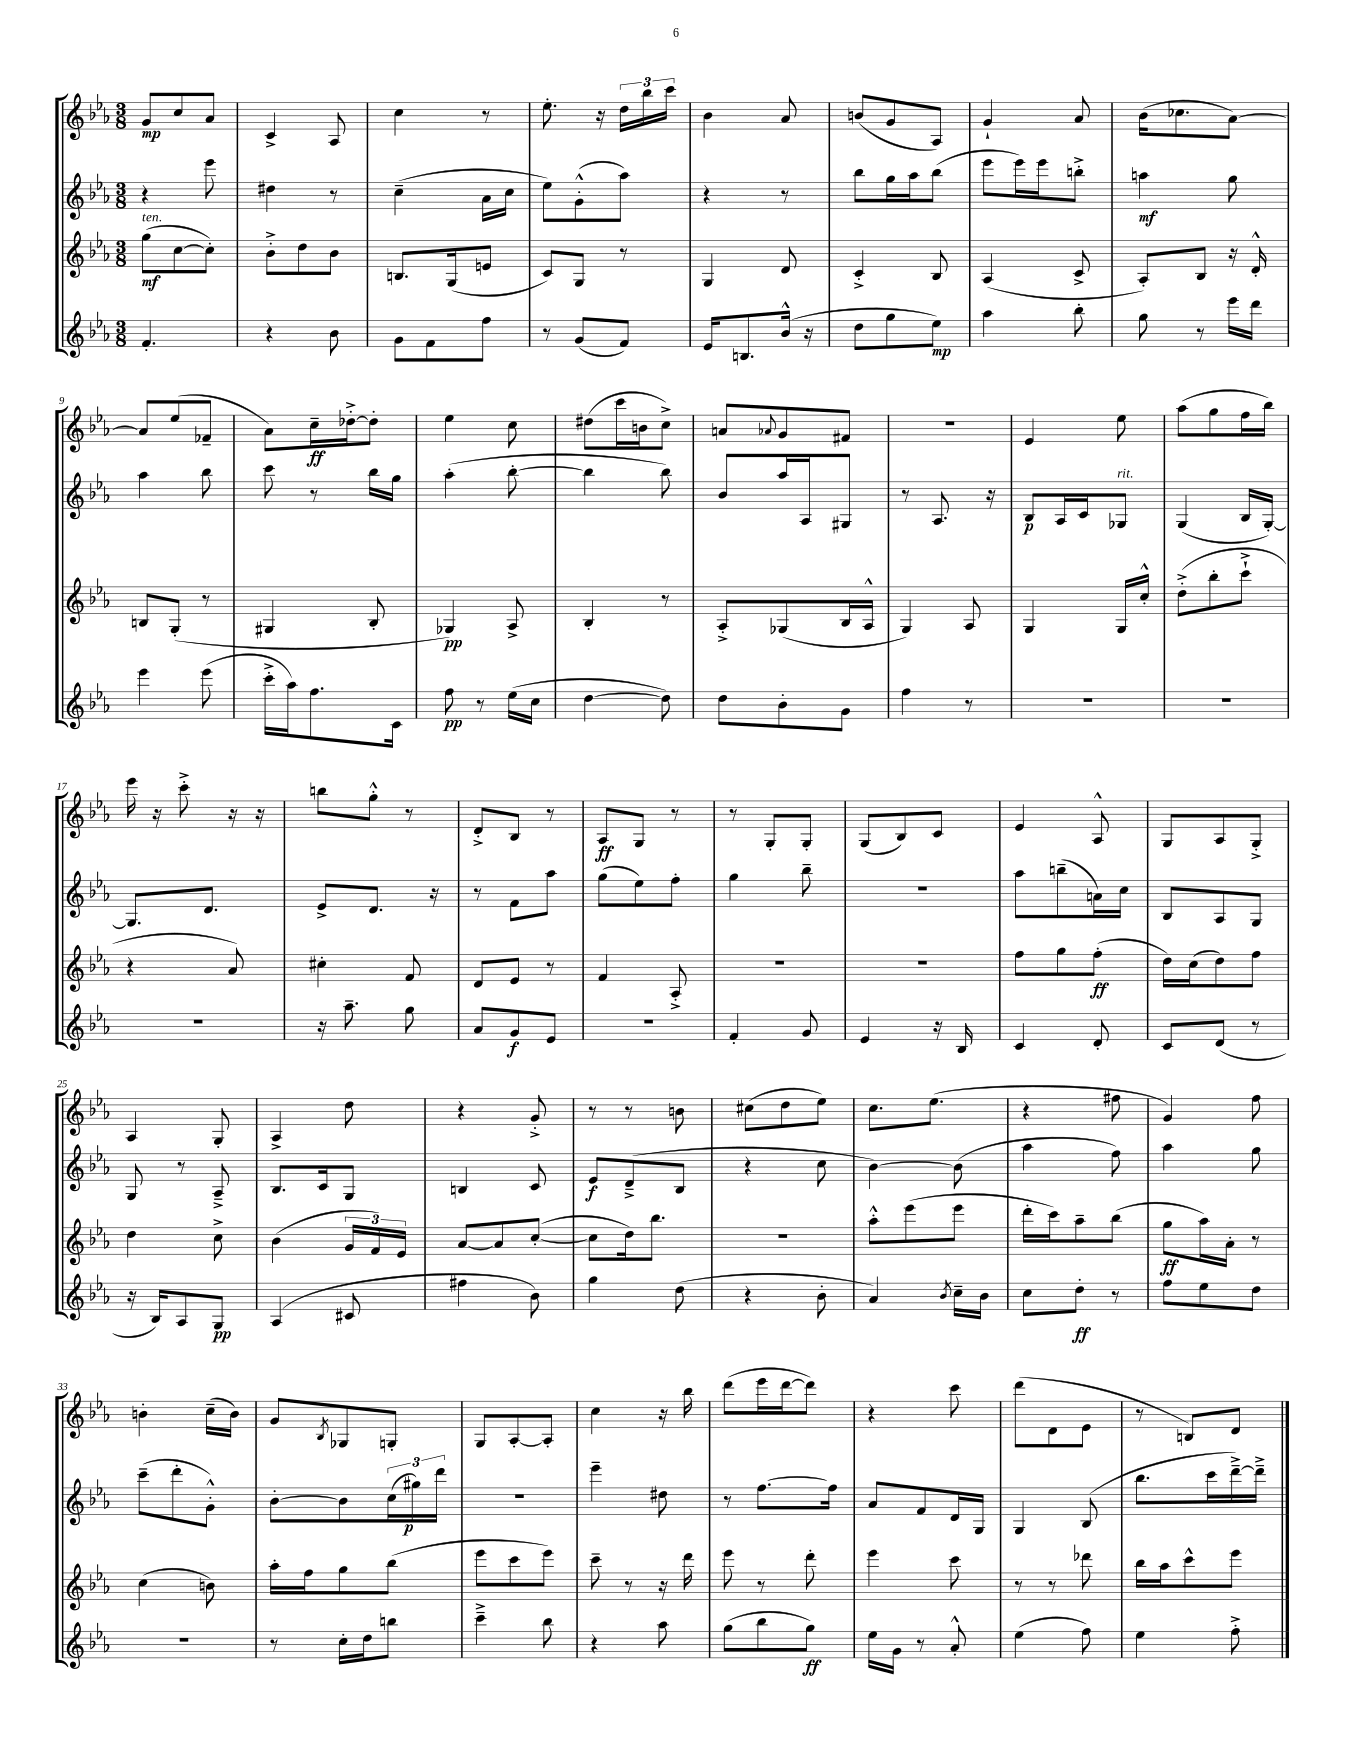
<<
\new StaffGroup <<
\new Staff = "s0" {
    \clef treble \key ees \major \numericTimeSignature \time 3/8
    g'8\mp c''8 aes'8 |
    c'4-> aes8 |
    c''4 r8 |
    ees''8.-. r16 \tuplet 3/2 { d''16 bes''16 c'''16 } |
    bes'4 aes'8 |
    b'8( g'8 aes8) |
    g'4-! aes'8 |
    bes'16( ces''8. aes'8~) |
    aes'8 ees''8( fes'8-- |
    aes'8) c''16--\ff des''16~-.-> des''8-. |
    ees''4 c''8 |
    dis''8( c'''16 b'16 c''8->) |
    a'8 \appoggiatura { aes'8 } g'8 fis'8 |
    r4. |
    ees'4 ees''8 |
    aes''8( g''8 f''16 bes''16) |
    ees'''16 r16 c'''8-.-> r16 r16 |
    b''8 g''8-.-^ r8 |
    d'8-.-> bes8 r8 |
    aes8\ff g8 r8 |
    r8 g8-. g8-. |
    g8( bes8) c'8 |
    ees'4 aes8-^ |
    g8 aes8 g8-.-> |
    aes4 g8-. |
    aes4-> d''8 |
    r4 g'8-.-> |
    r8 r8 b'8 |
    cis''8( d''8 ees''8) |
    c''8. ees''8.( |
    r4 fis''8 |
    g'4) f''8 |
    b'4-. c''16--( b'16) |
    g'8 \acciaccatura { bes8 } ges8 g8-. |
    g8 aes8~-. aes8-. |
    c''4 r16 bes''16 |
    d'''8( ees'''16 d'''16~ d'''8) |
    r4 c'''8 |
    d'''8( d'8 ees'8 |
    r8 b8) d'8 \bar "|." |
}
\new Staff = "s1" {
    \clef treble \key ees \major \numericTimeSignature \time 3/8
    r4 ees'''8 |
    dis''4 r8 |
    c''4--( aes'16 c''16 |
    ees''8) g'8-.-^( aes''8) |
    r4 r8 |
    bes''8 g''16 aes''16 bes''8( |
    ees'''8 ees'''16) ees'''16 b''8-.-> |
    a''4\mf g''8 |
    aes''4 bes''8 |
    c'''8 r8 bes''16 g''16 |
    aes''4-.( bes''8~-. |
    bes''4 bes''8) |
    bes'8 aes''16 aes16 gis8 |
    r8 aes8. r16 |
    bes8\p aes16 c'16 ges8^\markup { \italic "rit." } |
    g4( bes16 g16~-.) |
    g8. d'8. |
    ees'8-> d'8. r16 |
    r8 f'8 aes''8 |
    g''8( ees''8) f''8-. |
    g''4 bes''8-- |
    R4. |
    aes''8 b''8--( a'16) c''16 |
    bes8 aes8 g8 |
    g8 r8 aes8---> |
    bes8. c'16 g8 |
    b4 c'8 |
    ees'8\f d'8--->( bes8 |
    r4 c''8 |
    bes'4~) bes'8( |
    aes''4 f''8) |
    aes''4 g''8 |
    c'''8--( d'''8-. g'8-.-^) |
    bes'8~-. bes'8 \tuplet 3/2 { c''16( gis''16\p) d'''16 } |
    R4. |
    ees'''4-- dis''8 |
    r8 f''8.~ f''16 |
    aes'8 f'8 d'16 g16 |
    g4 bes8( |
    bes''8. c'''16 d'''16~--->) d'''16---> \bar "|." |
}
\new Staff = "s2" {
    \clef treble \key ees \major \numericTimeSignature \time 3/8
    g''8\mf^\markup { \italic "ten." }( c''8~ c''8-.) |
    bes'8-.-> d''8 bes'8 |
    b8. g16( e'8 |
    c'8) g8 r8 |
    g4 d'8 |
    c'4-.-> bes8 |
    aes4( c'8-> |
    aes8-.) bes8 r16 d'16-.-^ |
    b8 g8-.( r8 |
    gis4 bes8-. |
    ges4\pp) aes8-> |
    bes4-. r8 |
    aes8-.-> ges8( bes16 aes16-^ |
    g4) aes8 |
    g4 g16 c''16-.-^ |
    d''8-.->( bes''8-. c'''8-!-> |
    r4 aes'8) |
    cis''4-. f'8 |
    d'8 ees'8 r8 |
    f'4 aes8-.-> |
    R4. |
    R4. |
    f''8 g''8 f''8-.\ff( |
    d''16) c''16( d''8) f''8 |
    d''4 c''8-> |
    bes'4( \tuplet 3/2 { g'16 f'16) ees'16 } |
    aes'8~ aes'8 c''8~-.( |
    c''8 d''16) bes''8. |
    R4. |
    aes''8-.-^ ees'''8( ees'''8 |
    d'''16-. c'''16) aes''8-- bes''8( |
    g''8\ff aes''16) aes'16-. r8 |
    c''4( b'8) |
    aes''16-. f''16 g''8 bes''8( |
    ees'''8 c'''8 ees'''8) |
    c'''8-- r8 r16 d'''16 |
    ees'''8 r8 d'''8-. |
    ees'''4 c'''8 |
    r8 r8 des'''8 |
    bes''16 aes''16 c'''8-^ ees'''8 \bar "|." |
}
\new Staff = "s3" {
    \clef treble \key ees \major \numericTimeSignature \time 3/8
    f'4.-. |
    r4 bes'8 |
    g'8 f'8 f''8 |
    r8 g'8( f'8) |
    ees'16 b8. bes'16-^( r16 |
    d''8 g''8 ees''8\mp) |
    aes''4 bes''8-. |
    g''8 r8 ees'''16 d'''16 |
    ees'''4 ees'''8( |
    c'''16-.-> aes''16) f''8. c'16 |
    f''8\pp r8 ees''16( c''16 |
    d''4~ d''8) |
    d''8 bes'8-. g'8 |
    f''4 r8 |
    R4. |
    R4. |
    R4. |
    r16 aes''8.-- g''8 |
    aes'8 g'8\f ees'8 |
    R4. |
    f'4-. g'8 |
    ees'4 r16 bes16 |
    c'4 d'8-. |
    c'8 d'8( r8 |
    r16 bes16) aes8 g8\pp |
    aes4( cis'8 |
    fis''4 bes'8) |
    g''4 d''8( |
    r4 bes'8-. |
    aes'4) \acciaccatura { bes'8 } c''16-- bes'16 |
    c''8 d''8-.\ff r8 |
    f''8 ees''8 d''8 |
    R4. |
    r8 c''16-. d''16 b''8 |
    c'''4---> bes''8 |
    r4 aes''8 |
    g''8( bes''8 g''8\ff) |
    ees''16 g'16 r8 aes'8-.-^ |
    ees''4( f''8) |
    ees''4 f''8-.-> \bar "|." |
}
>>
>>
